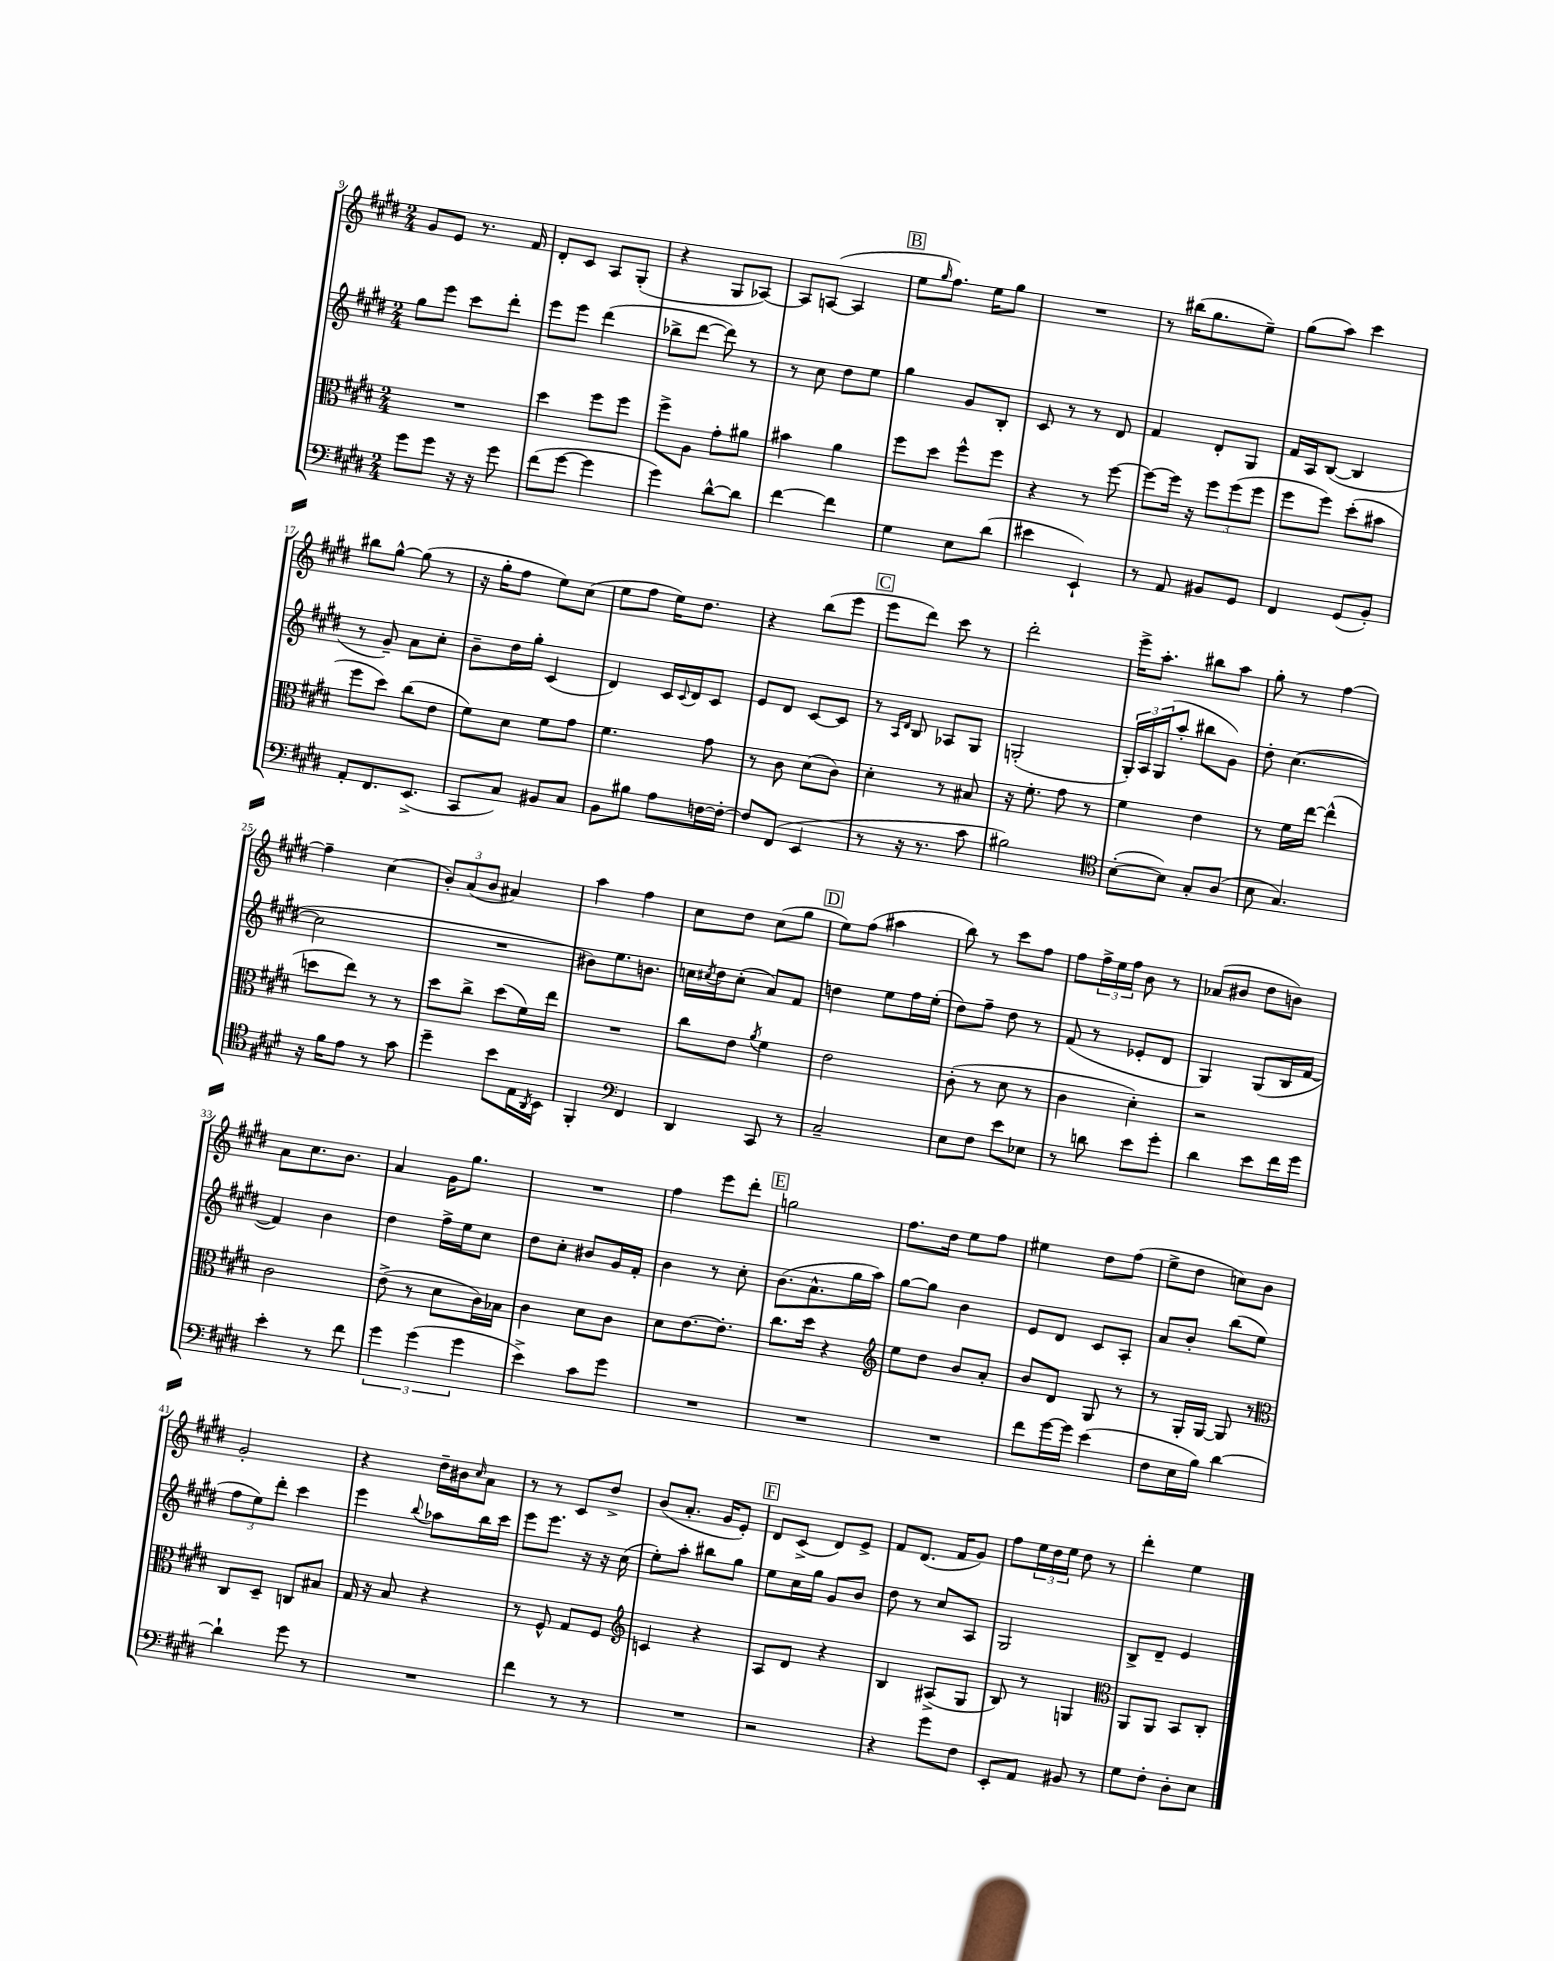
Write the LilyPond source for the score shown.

<<
\new StaffGroup <<
\new Staff = "s0" {
    \clef treble \key e \major \numericTimeSignature \time 2/4
    gis'8 e'8 r8. fis'16 |
    dis'8-. cis'8 a8 gis8-.( |
    r4 gis8 aes8~) |
    aes8 a8~( a4 |
    \mark \markup { \box "B" } e''8 \grace { gis''16 } fis''8.) e''16 gis''8 |
    R2 |
    r8 bis''16( gis''8. e''8--) |
    gis''8( a''8) cis'''4 |
    bis''8 gis''8~-^ gis''8( r8 |
    r16 gis''16-. fis''8 e''8) cis''8( |
    e''8 fis''8 e''16) dis''8. |
    r4 b''8( e'''8 |
    \mark \markup { \box "C" } e'''8 dis'''8) cis'''8 r8 |
    dis'''2-. |
    e'''16-> a''8.-. bis''8 a''8 |
    gis''8-. r8 fis''4~ |
    fis''4-- cis''4( |
    \tuplet 3/2 { b'8-.) a'8( b'8 } ais'4) |
    a''4 fis''4 |
    cis''8 dis''8 cis''8( gis''8 |
    \mark \markup { \box "D" } e''8) fis''8( ais''4 |
    b''8) r8 cis'''8 fis''8 |
    fis''8 \tuplet 3/2 { fis''16-> e''16 fis''16 } b'8 r8 |
    aes'8( bis'8 dis''8 b'8) |
    a'8 cis''8. b'8. |
    a'4 gis'16 gis''8. |
    R2 |
    fis''4 e'''8 dis'''8-. |
    \mark \markup { \box "E" } g''2 |
    fis''8. dis''16 e''8 fis''8 |
    eis''4 dis''8 fis''8( |
    e''8-> dis''8 c''8) b'8 |
    gis'2-. |
    r4 dis''16-- bis'16 \grace { cis''16 } a'8 |
    r8 r8 cis'8 dis''8-> |
    b'8( a'8.-. gis'16 e'8-.) |
    \mark \markup { \box "F" } dis'8 cis'8->( dis'8) e'8-> |
    fis'8 dis'8.( fis'16 gis'8) |
    fis''8 \tuplet 3/2 { e''16 dis''16 e''16 } dis''8 r8 |
    dis'''4-. e''4 \bar "|." |
}
\new Staff = "s1" {
    \clef treble \key e \major \numericTimeSignature \time 2/4
    gis''8 e'''8 cis'''8 dis'''8-. |
    e'''8 e'''8 dis'''4( |
    bes''8-> dis'''8~ dis'''8) r8 |
    r8 cis''8 dis''8 e''8 |
    \mark \markup { \box "B" } gis''4 gis'8 b8-. |
    cis'8 r8 r8 dis'8 |
    fis'4 dis'8-. gis8 |
    fis'16 a16 b8~( b4 |
    r8 gis'8--) a'8 cis''8-. |
    b'8-- dis''16 gis''16-. cis'4( |
    dis'4) cis'16 \appoggiatura { cis'8 } dis'16 cis'8 |
    e'8 dis'8 cis'8~ cis'8 |
    \mark \markup { \box "C" } r8 \grace { a16 dis'16 } b8 aes8 gis8 |
    g2-.( |
    \tuplet 3/2 { gis16-.) a16 gis16( } a''8-. bis''8 gis'8) |
    dis''8-. cis''4.~( |
    cis''2 |
    R2 |
    bis'8) e''8. b'8. |
    c''16 \acciaccatura { cis''8 } dis''16 cis''8-.( a'8) fis'8 |
    \mark \markup { \box "D" } d''4 e''8 fis''16 e''16-.( |
    dis''8) fis''8-- dis''8 r8 |
    fis'8( r8 ees'8-. dis'8 |
    gis4) gis8( b16 fis'16~ |
    fis'4) b'4 |
    dis''4 fis''16-> e''16 cis''8 |
    dis''8 cis''8-. bis'8 gis'16 fis'16-. |
    b'4 r8 cis''8-. |
    \mark \markup { \box "E" } b'8.( a'8.-^ gis''16 a''16) |
    gis''8~ gis''8 b'4 |
    e'8 dis'8 cis'8 a8-. |
    a'8 b'8-. b''8( e''8 |
    \tuplet 3/2 { fis''8 e''8) dis'''8-. } cis'''4 |
    e'''4 \appoggiatura { b''8 } aes''8 b''16 cis'''16 |
    e'''8 e'''8. r16 r16 cis''16( |
    e''8-.) a''8-. bis''8 gis''8 |
    \mark \markup { \box "F" } e''8 cis''16 gis''16 gis'8 b'8 |
    dis''8 r8 cis''8 a8 |
    gis2 |
    b8-> dis'8-- e'4 \bar "|." |
}
\new Staff = "s2" {
    \clef alto \key e \major \numericTimeSignature \time 2/4
    R2 |
    dis''4 fis''8 fis''8 |
    fis''8-> a8 gis'8-. ais'8 |
    bis'4 a'4 |
    \mark \markup { \box "B" } fis''8 dis''8 fis''8-^ fis''8 |
    r4 r8 fis''8~ |
    fis''8~ fis''16 r16 \tuplet 3/2 { fis''8 fis''8( fis''8 } |
    fis''8 fis''8) dis''8-.( bis'8 |
    fis''8 dis''8) cis''8( e'8 |
    fis'8) dis'8 fis'8 gis'8 |
    fis'4. gis'8 |
    r8 cis'8 dis'8( cis'8) |
    \mark \markup { \box "C" } dis'4-. r8 bis8 |
    r16 fis'8.-. gis'8 r8 |
    fis'4 e'4 |
    r8 fis'16 e''16~ e''4-^( |
    d''8 e''8) r8 r8 |
    dis''8 cis''8-> dis''8( fis'16) e''16 |
    R2 |
    cis''8 e'8 \acciaccatura { a'8 } fis'4 |
    \mark \markup { \box "D" } e'2 |
    cis'8-.( r8 dis'8 r8 |
    cis'4 dis'4-.) |
    r2 |
    cis'2 |
    e'8->( r8 dis'8 cis'16) bes16 |
    cis'4 dis'8 cis'8 |
    dis'8 e'8.~ e'8.-. |
    \mark \markup { \box "E" } cis''8. dis''16 r4 |
    \clef treble e''8 dis''8 b'8 a'8-. |
    b'8 dis'8 gis8 r8 |
    r8 gis16-. gis16~ gis8 r8 |
    \clef alto cis8 dis8-- c8 bis8 |
    gis16 r16 b8 r4 |
    r8 fis8-^ gis8 fis8 |
    \clef treble c'4 r4 |
    \mark \markup { \box "F" } a8 dis'8 r4 |
    b4 ais8->( gis8 |
    b8) r8 g4 |
    \clef alto a,8 a,8 b,8 cis8-. \bar "|." |
}
\new Staff = "s3" {
    \clef bass \key e \major \numericTimeSignature \time 2/4
    gis'8 gis'8 r16 r16 gis'8 |
    fis'8( gis'8~ gis'4 |
    gis'4) dis'8~-^ dis'8 |
    fis'4~ fis'4 |
    \mark \markup { \box "B" } gis4 e8 dis'8( |
    eis'4 e,4-!) |
    r8 a,8 bis,8 gis,8 |
    fis,4 gis,8( b,8-.) |
    a,8-. fis,8. e,8.->( |
    cis,8 cis8) bis,8 cis8 |
    b,8 bis8 a8 f16~ f16~-. |
    f8 fis,8( e,4 |
    \mark \markup { \box "C" } r8 r16 r8. cis'8 |
    bis2) |
    \clef tenor b8~-.( b8) gis8-. a8( |
    b8 gis4.) |
    r16 fis'16 e'8 r8 gis'8 |
    dis''4-- b'8 e16 \acciaccatura { a,8 } b,16 |
    fis,4-. \clef bass fis,4 |
    dis,4 cis,8 r8 |
    \mark \markup { \box "D" } cis2-- |
    e8 fis8 e'8 ees8 |
    r8 d'8 e'8 gis'8-. |
    dis'4 e'8 fis'16 gis'16 |
    e'4-. r8 fis'8 |
    \tuplet 3/2 { gis'4 gis'4( gis'4 } |
    e'4->) cis'8 gis'8 |
    R2 |
    \mark \markup { \box "E" } R2 |
    R2 |
    fis'8 gis'16~ gis'16 e'4( |
    fis8 e16 b16) dis'4~ |
    dis'4-! gis'8 r8 |
    R2 |
    fis'4 r8 r8 |
    R2 |
    \mark \markup { \box "F" } r2 |
    r4 gis'8 fis8 |
    e,8-. a,8 bis,8 r8 |
    gis8 fis8-. dis8-. e8 \bar "|." |
}
>>
>>
\layout { \context { \Score currentBarNumber = #9 } }
